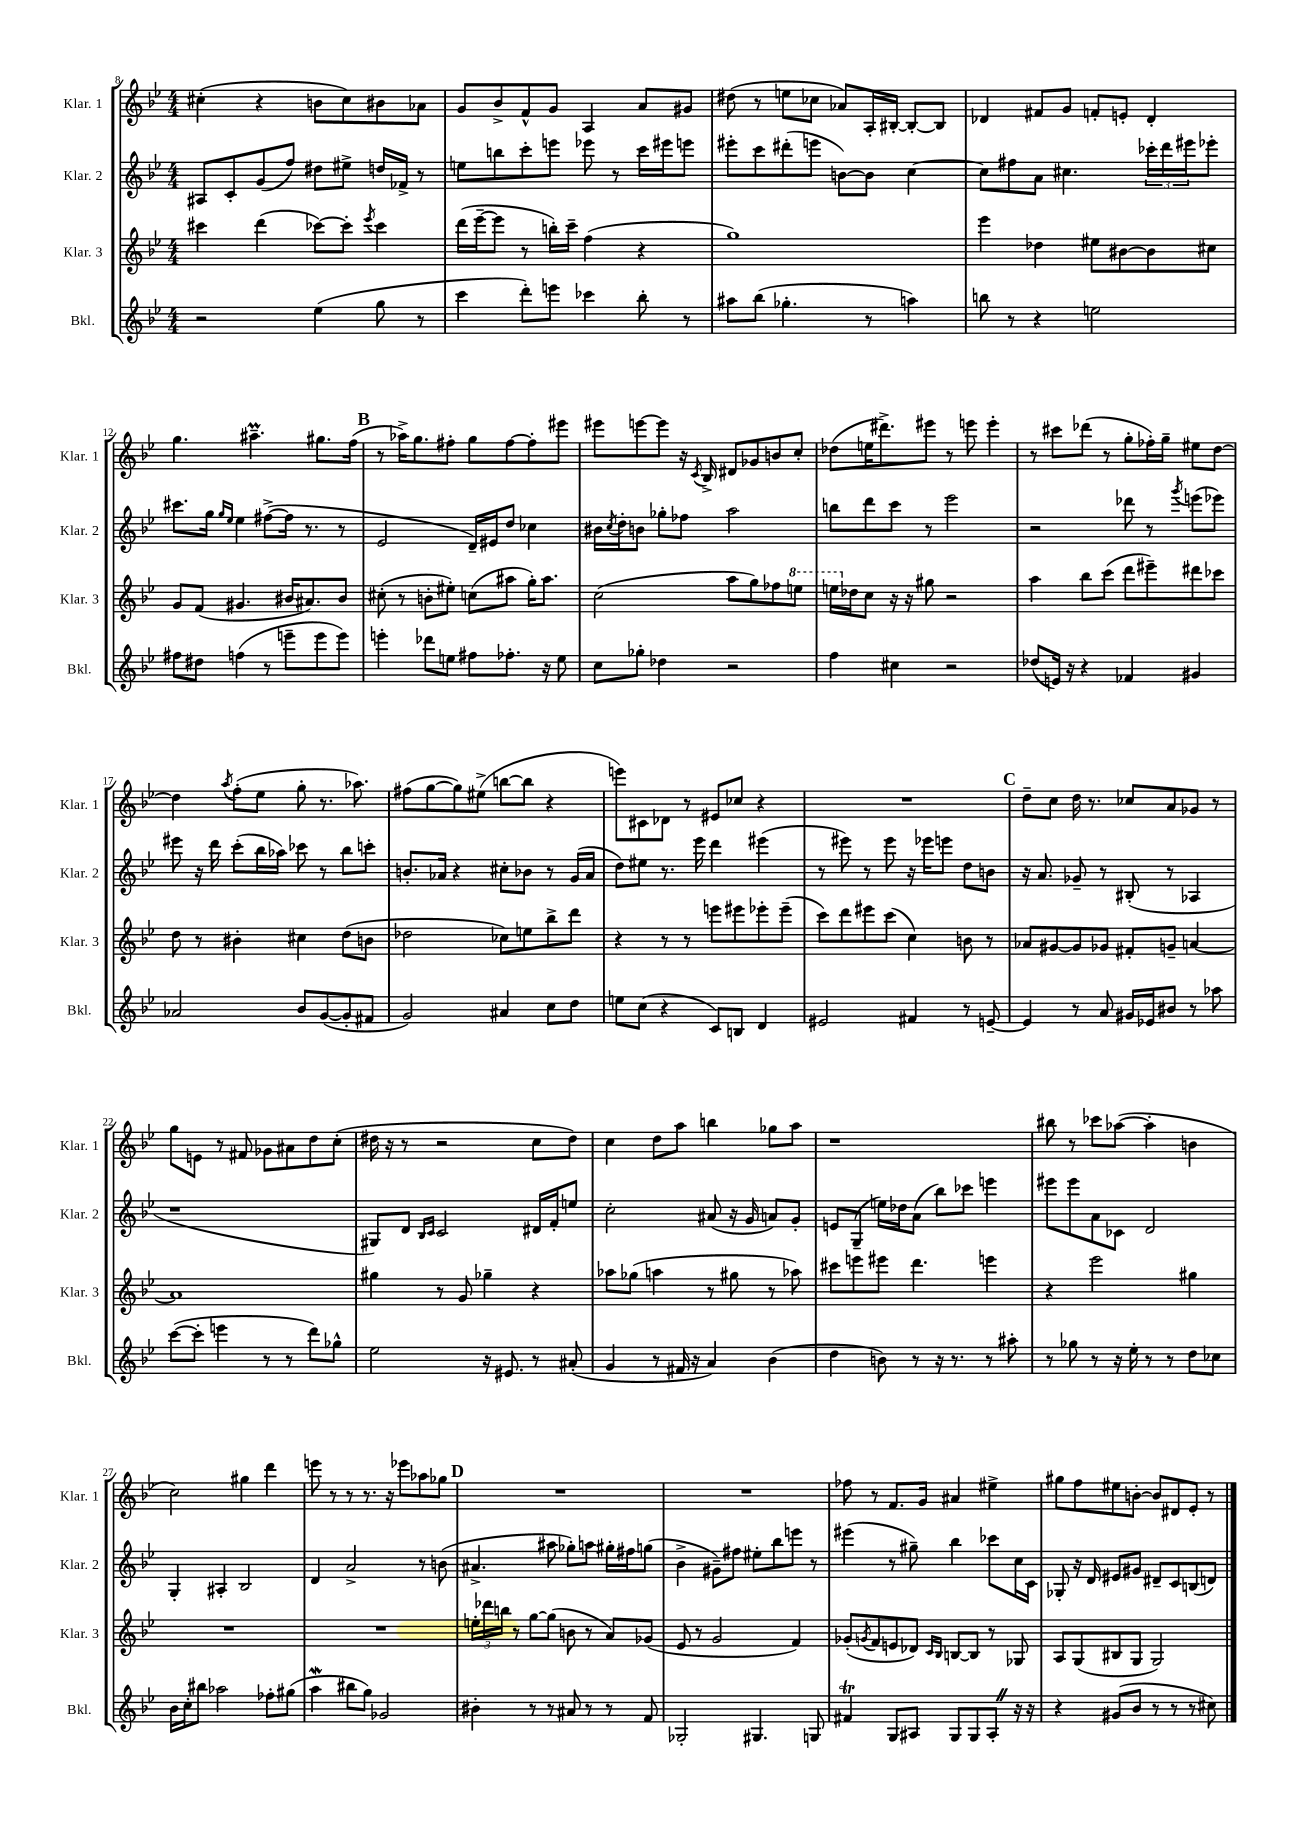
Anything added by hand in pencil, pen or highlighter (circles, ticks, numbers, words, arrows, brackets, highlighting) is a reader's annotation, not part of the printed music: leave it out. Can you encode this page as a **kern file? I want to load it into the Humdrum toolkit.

**kern	**kern	**kern	**kern
*staff4	*staff3	*staff2	*staff1
*clefG2	*clefG2	*clefG2	*clefG2
*k[b-e-]	*k[b-e-]	*k[b-e-]	*k[b-e-]
*M4/4	*M4/4	*M4/4	*M4/4
2r	4ccc#	8A#	(4cc#'
.	.	8c'	.
.	(4ddd	(8g	4r
.	.	8ff)	.
(4ee-	[8ccc-)	8dd#	8b
.	8ccc-']	8ee#^	8cc#)
.	8qeee-	.	.
8gg	4ccc-	16dd	8b#
.	.	16f-^	.
8r	.	8r	8a-
=	=	=	=
4ccc	(16ddd	8ee	8g
.	[16eee-~	.	.
.	8eee-]	8bb	8b-^
8ddd')	8r	8ccc'	8f^^
8eee	16bb')	8eee	8g
.	16ccc~	.	.
4ccc-	(4ff	8eee-	4A
.	.	8r	.
8bb-'	4r	16ccc	8a
.	.	16eee#	.
8r	.	8eee	8g#
=	=	=	=
8aa#	1gg)	8eee#'	(8dd#
(8bb-	.	8ccc	8r
4.gg-'	.	(8ddd#'	8ee
.	.	8eee	8cc-
.	.	[8b)	8a-)
8r	.	8b]	16A'
.	.	.	[16B#'
4aa)	.	[4cc	8B#'_
.	.	.	8B#]
=	=	=	=
8bb	4eee-	8cc]	4d-
8r	.	8ff#	.
4r	4dd-	8a	8f#
.	.	4.cc#	8g
2ee	8ee#	.	8f'
.	[8b#	.	8e'
.	8b#]	24ccc-'	4d-'
.	.	24ddd	.
.	.	24eee#	.
.	8cc#	8eee-'	.
=	=	=	=
8ff#	8g	8.ccc#	4.gg
8dd#	(8f	.	.
.	.	16gg	.
.	.	16qqgg	.
.	.	16qqee-	.
(4ff	4.g#	4ee-	.
.	.	.	4.aa#~
8r	.	([8ff#^	.
8eee~	16b#	16ff#]	.
.	8.a#)	8.r	.
8eee	.	.	8.gg#
8eee)	8b#	8r	.
.	.	.	(16ff
=	=	=	=
4eee'	(8cc#'	2e-	8r
.	8r	.	16aa-^)
.	.	.	8.gg
8ddd-	8b'	.	.
8ee	8ee#')	.	8ff#'
8ff#	(8cc	16d~)	8gg
.	.	16e#	.
8.ff-'	8aa#	8dd	[8ff#
.	16gg')	4cc-	8ff#']
16r	8.aa#	.	.
8ee	.	.	8eee#
=	=	=	=
8cc	(2cc	16b#	8eee#
.	.	8qcc	.
.	.	16dd'	.
8gg-'	.	8b	[8eee
4dd-	.	8gg-'	8eee]
.	.	8ff-	16r
.	.	.	8qc
.	.	.	16B-^
2r	8aa	2aa	8d#
.	8gg)	.	8g-
.	8ff-	.	8b
.	8eee	.	8cc'
=	=	=	=
4ff	16eee	8bb	(8dd-
.	16dd-	.	.
.	8cc	8ddd	16ee
.	.	.	8.ddd#^)
4cc#	16r	8ccc	.
.	16r	.	.
.	8gg#	8r	8eee#
2r	2r	2eee-	8r
.	.	.	8eee
.	.	.	4eee'
=	=	=	=
(8dd-	4aa	2r	8r
16e)	.	.	8ccc#
16r	.	.	.
4r	8bb-	.	(8ddd-
.	(8ccc	.	8r
4f-	8ddd	8ddd-	8gg'
.	8eee#~)	8r	16ff-')
.	.	.	16gg~
.	.	8qggg	.
4g#	8ddd#	(8eee	8ee#
.	8ccc-	8eee-)	[8dd
=	=	=	=
2a-	8dd	8eee#	4dd]
.	8r	16r	.
.	.	16ddd	.
.	.	.	8qaa
.	4b#'	(8ccc'	(8ff'
.	.	16bb-	8ee-
.	.	16aa-)	.
8b-	4cc#	8ccc-	8gg'
([8g	.	8r	8.r
8g']	(8dd	8bb-	.
.	.	.	8.aa-)
8f#	8b	8ccc'	.
=	=	=	=
2g)	2dd-	8.b'	(8ff#
.	.	.	[8gg
.	.	16a-	.
.	.	4r	8gg])
.	.	.	(8ee#^
4a#	8cc-)	8cc#'	[8bb
.	8ee	8b-	8bb]
8cc	8bb-^	8r	4r
8dd	8ddd	(16g	.
.	.	16a-	.
=	=	=	=
8ee	4r	8dd)	8eee)
(8cc	.	8ee#	8c#
4r	8r	8.r	8d-
.	8r	.	8r
.	.	16eee-	.
8c)	8eee	4ddd	8e#
8B	8eee#	.	8cc-
4d	8eee-'	(4eee#	4r
.	(8eee-~	.	.
=	=	=	=
2e#	8ccc)	8r	1r
.	8ddd	8eee#)	.
.	8eee#	8r	.
.	(8ccc	8eee#	.
4f#	4cc)	16r	.
.	.	16eee-	.
.	.	8eee	.
8r	8b	8dd	.
[8e~	8r	8b	.
=	=	=	=
4e]	8a-	16r	8dd~
.	.	8.a	.
.	[8g#	.	8cc
8r	8g#]	8g-~	16dd
.	.	.	8.r
8a	8g-	8r	.
16g#	8f#'	(8B#'	8cc-
16e-	.	.	.
8b#	8g~	8r	8a
8r	[4a	4A-	8g-
8aa-	.	.	8r
=	=	=	=
([8ccc	1a]	1r	8gg
8ccc']	.	.	8e
4eee	.	.	8r
.	.	.	8f#
8r	.	.	8g-
8r	.	.	8a#
8ddd)	.	.	8dd
8gg-^^	.	.	(8cc'
=	=	=	=
2ee-	4gg#	8G#)	16dd#
.	.	.	16r
.	.	8d	8r
.	.	16qqB-	.
.	.	16qqc	.
.	8r	2c	2r
.	8g	.	.
16r	4gg-~	.	.
8.e#	.	.	.
8r	4r	16d#	8cc
.	.	16f'	.
(8a#'	.	8ee	8dd#)
=	=	=	=
4g	8aa-	2cc'	4cc
.	(8gg-	.	.
8r	4aa	.	8dd
16f#	.	.	8aa
16r	.	.	.
4a)	8r	(8a#	4bb
.	8gg#	16r	.
.	.	16g	.
(4b-	8r	8a)	8gg-
.	8aa-)	8g'	8aa
=	=	=	=
4dd	8ccc#	8e	1r
.	8eee	(8G~	.
8b)	8eee#	16ee)	.
.	.	16dd-	.
8r	4.ddd	(8a	.
16r	.	8bb-)	.
8.r	.	.	.
.	.	8ccc-	.
8r	4eee	4eee	.
8aa#'	.	.	.
=	=	=	=
8r	4r	8eee#	8bb#
8gg-	.	8eee#	8r
8r	2eee-	8a	8ccc-
16r	.	8c-	([8aa-
16ee-'	.	.	.
8r	.	2d	4aa-']
8r	.	.	.
8dd	4gg#	.	4b
8cc-	.	.	.
=	=	=	=
16b-	1r	4G'	2cc)
16cc'	.	.	.
8bb#	.	.	.
2aa-	.	4A#'	.
.	.	2B-	4gg#
8ff-'	.	.	4ddd
(8gg#	.	.	.
=	=	=	=
4aa	1r	4d	8eee
.	.	.	8r
8bb#	.	2a^	8r
8gg)	.	.	8.r
2g-	.	.	.
.	.	.	16r
.	.	.	8eee-
.	.	8r	8aa-
.	.	(8b	8gg-
=	=	=	=
4b#'	24ee'	4.a#^	1r
.	24ddd-	.	.
.	24bb	.	.
.	8r	.	.
8r	[8gg	.	.
8r	(8gg]	8aa#	.
8a#	8b	8gg-')	.
8r	8r	8aa	.
8r	8a)	16gg#'	.
.	.	16ff#	.
8f	(8g-	(8gg	.
=	=	=	=
2G-'	8e-	4b-^	1r
.	8r	.	.
.	2g	8g#~)	.
.	.	8ff#	.
4.G#	.	8ee#'	.
.	.	8bb-	.
.	4f)	8eee	.
8G	.	8r	.
=	=	=	=
4f#	(8g-'	(4eee#	8ff-
.	8qg	.	.
.	8f	.	8r
8G	8e	8r	8.f
8A#	8d-)	8gg#~)	.
.	.	.	16g
.	16qqc	.	.
.	16qqB-	.	.
8G	[8B	4bb-	4a#
8G	8B]	.	.
8A#'	8r	8ccc-	4ee#^
16r	8G-	16cc	.
16r	.	16c	.
=	=	=	=
4r	8A	8G-'	8gg#
.	(8G	16r	8ff
.	.	16d	.
(8g#	8B#	8e#	8ee#
8b-	8G	8g#	[8b'
8r	2G)	8d#~	8b]
8r	.	8c	8d#
8r	.	(8B	8e-'
8cc#)	.	8d)	8r
==	==	==	==
*-	*-	*-	*-
